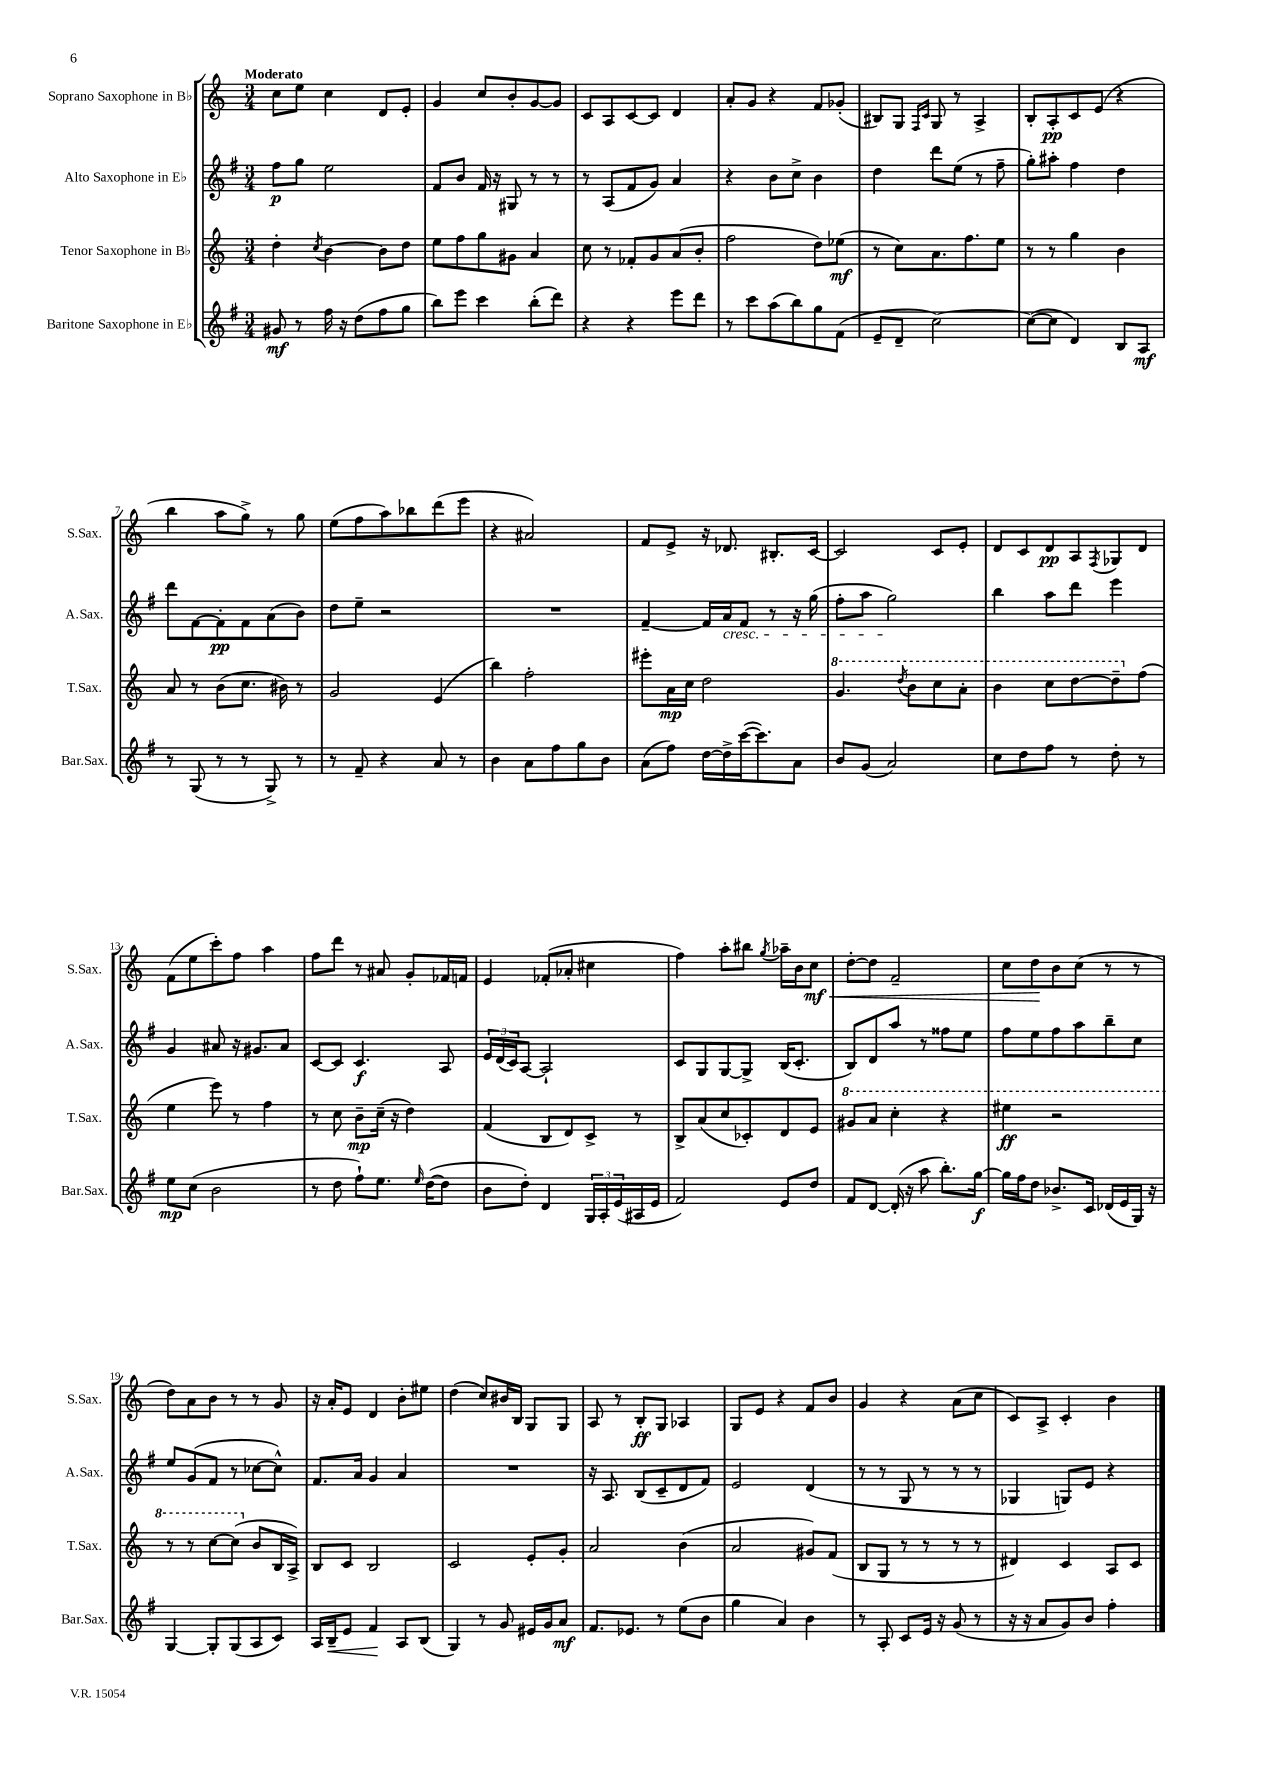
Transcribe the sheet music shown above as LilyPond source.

<<
\new StaffGroup <<
\new Staff = "s0" \with { instrumentName = "Soprano Saxophone in Bb" shortInstrumentName = "S.Sax." } {
    \clef treble \key c \major \numericTimeSignature \time 3/4 \tempo "Moderato"
    c''8 e''8 c''4 d'8 e'8-. |
    g'4 c''8 b'8-. g'8~ g'8 |
    c'8 a8 c'8~ c'8 d'4 |
    a'8-. g'8 r4 f'8 ges'8-.( |
    bis8) g8 \grace { f16 c'16 } g8 r8 a4-> |
    b8-. a8-.\pp c'8 e'8( r4 |
    b''4 a''8 g''8->) r8 g''8 |
    e''8( f''8 a''8) bes''8 d'''8( e'''8 |
    r4 ais'2) |
    f'8 e'8-> r16 des'8. bis8.-. c'16~ |
    c'2 c'8 e'8-. |
    d'8 c'8 d'8\pp a8 \acciaccatura { f8 } ges8 d'8 |
    f'8( e''8 c'''8-.) f''8 a''4 |
    f''8 d'''8 r8 ais'8 g'8-. fes'16 f'16 |
    e'4 fes'8-.( aes'8-. cis''4 |
    f''4) a''8-. bis''8 \acciaccatura { g''8 } aes''16-- b'16 c''8\mf\< |
    d''8~-. d''8 f'2-- |
    c''8 d''8\! b'8 c''8( r8 r8 |
    d''8) a'8 b'8 r8 r8 g'8 |
    r16 a'16-. e'8 d'4 b'8-. eis''8 |
    d''4( c''8) bis'16 b16 g8 g8 |
    a8 r8 b8-.\ff g8 aes4 |
    g8 e'8 r4 f'8 b'8 |
    g'4 r4 a'8( c''8 |
    c'8) a8-> c'4-. b'4 \bar "|." |
}
\new Staff = "s1" \with { instrumentName = "Alto Saxophone in Eb" shortInstrumentName = "A.Sax." } {
    \clef treble \key g \major \numericTimeSignature \time 3/4
    fis''8\p g''8 e''2 |
    fis'8 b'8 fis'16 r16 gis8 r8 r8 |
    r8 a8( fis'8 g'8) a'4 |
    r4 b'8 c''8-> b'4 |
    d''4 d'''8 e''8( r8 fis''8-- |
    g''8-.) ais''8-. fis''4 d''4 |
    d'''8 fis'8~ fis'8-.\pp fis'8 a'8( b'8) |
    d''8 e''8-- r2 |
    R2. |
    fis'4~-- fis'16 a'16\cresc fis'8 r8 r16 g''16( |
    fis''8-. a''8 g''2\!) |
    b''4 a''8 d'''8 e'''4 |
    g'4 ais'8 r16 gis'8. ais'8 |
    c'8~ c'8 c'4.\f a8 |
    \tuplet 3/2 { e'16 d'16( c'16) } a8~ a2-! |
    c'8 g8 g8~ g8-> b16( c'8.-. |
    b8) d'8 a''8 r8 fisis''8 e''8 |
    fis''8 e''8 fis''8 a''8 b''8-- c''8 |
    e''8 g'8( fis'8 r8 ces''8~ ces''8-^) |
    fis'8. a'16 g'4 a'4 |
    R2. |
    r16 a8. b8( c'8-- d'8 fis'8) |
    e'2 d'4( |
    r8 r8 g8 r8 r8 r8 |
    ges4 g8) e'8 r4 \bar "|." |
}
\new Staff = "s2" \with { instrumentName = "Tenor Saxophone in Bb" shortInstrumentName = "T.Sax." } {
    \clef treble \key c \major \numericTimeSignature \time 3/4
    d''4-. \acciaccatura { c''8 } b'4~ b'8 d''8 |
    e''8 f''8 g''8 gis'8 a'4 |
    c''8 r8 fes'8-. g'8 a'8( b'8-. |
    f''2 d''8) ees''8\mf( |
    r8 c''8) a'8. f''8. e''8 |
    r8 r8 g''4 b'4 |
    a'8 r8 b'8( c''8. bis'16) r8 |
    g'2 e'4( |
    b''4) f''2-. |
    eis'''8-. a'16\mp c''16 d''2 |
    \ottava #1 g''4. \acciaccatura { d'''8 } b''8 c'''8 a''8-. |
    b''4 c'''8 d'''8~ d'''8-- \ottava #0 f''8( |
    e''4 e'''8) r8 f''4 |
    r8 c''8 b'8--\mp c''16--( r16 d''4) |
    f'4( b8 d'8) c'8-> r8 |
    b8-> a'8( c''8 ces'8-.) d'8 e'8 |
    \ottava #1 gis''8 a''8 c'''4-. r4 |
    eis'''4\ff r2 |
    r8 r8 c'''8~ c'''8( \ottava #0 b'8 b16 a16->) |
    b8 c'8 b2 |
    c'2 e'8-. g'8-. |
    a'2 b'4( |
    a'2 gis'8) f'8( |
    b8 g8 r8 r8 r8 r8 |
    dis'4) c'4 a8 c'8 \bar "|." |
}
\new Staff = "s3" \with { instrumentName = "Baritone Saxophone in Eb" shortInstrumentName = "Bar.Sax." } {
    \clef treble \key g \major \numericTimeSignature \time 3/4
    gis'8\mf r8 fis''16 r16 d''8( fis''8 g''8 |
    b''8) e'''8 c'''4 b''8-.( d'''8) |
    r4 r4 e'''8 d'''8 |
    r8 c'''8 a''8( b''8) g''8 fis'8( |
    e'8-- d'8-- c''2~) |
    c''8~( c''8 d'4) b8 a8\mf |
    r8 g8( r8 r8 g8->) r8 |
    r8 fis'8-- r4 a'8 r8 |
    b'4 a'8 fis''8 g''8 b'8 |
    a'8( fis''8) d''16~ d''16-> c'''16~( c'''8.) a'8 |
    b'8 g'8( a'2) |
    c''8 d''8 fis''8 r8 d''8-. r8 |
    e''8\mp c''8( b'2 |
    r8 d''8 fis''8-!) e''8. \grace { e''16 } d''16~( d''8 |
    b'8 d''8-.) d'4 \tuplet 3/2 { g16 a16-. e'16( } ais16 e'16 |
    fis'2) e'8 d''8 |
    fis'8 d'8~ d'16-.( r16 a''8 b''8.-.) g''16~\f |
    g''16 fis''16 d''8 bes'8.-> c'16 des'16( e'16 g16) r16 |
    g4~ g8-. g8( a8 c'8) |
    a16 b16--\< e'8 fis'4\! a8 b8( |
    g4) r8 g'8 eis'16 g'16 a'8\mf |
    fis'8. ees'8. r8 e''8( b'8 |
    g''4 a'4) b'4 |
    r8 a8-. c'8 e'16 r16 g'8( r8 |
    r16 r16 a'8 g'8) b'8 fis''4-. \bar "|." |
}
>>
>>
